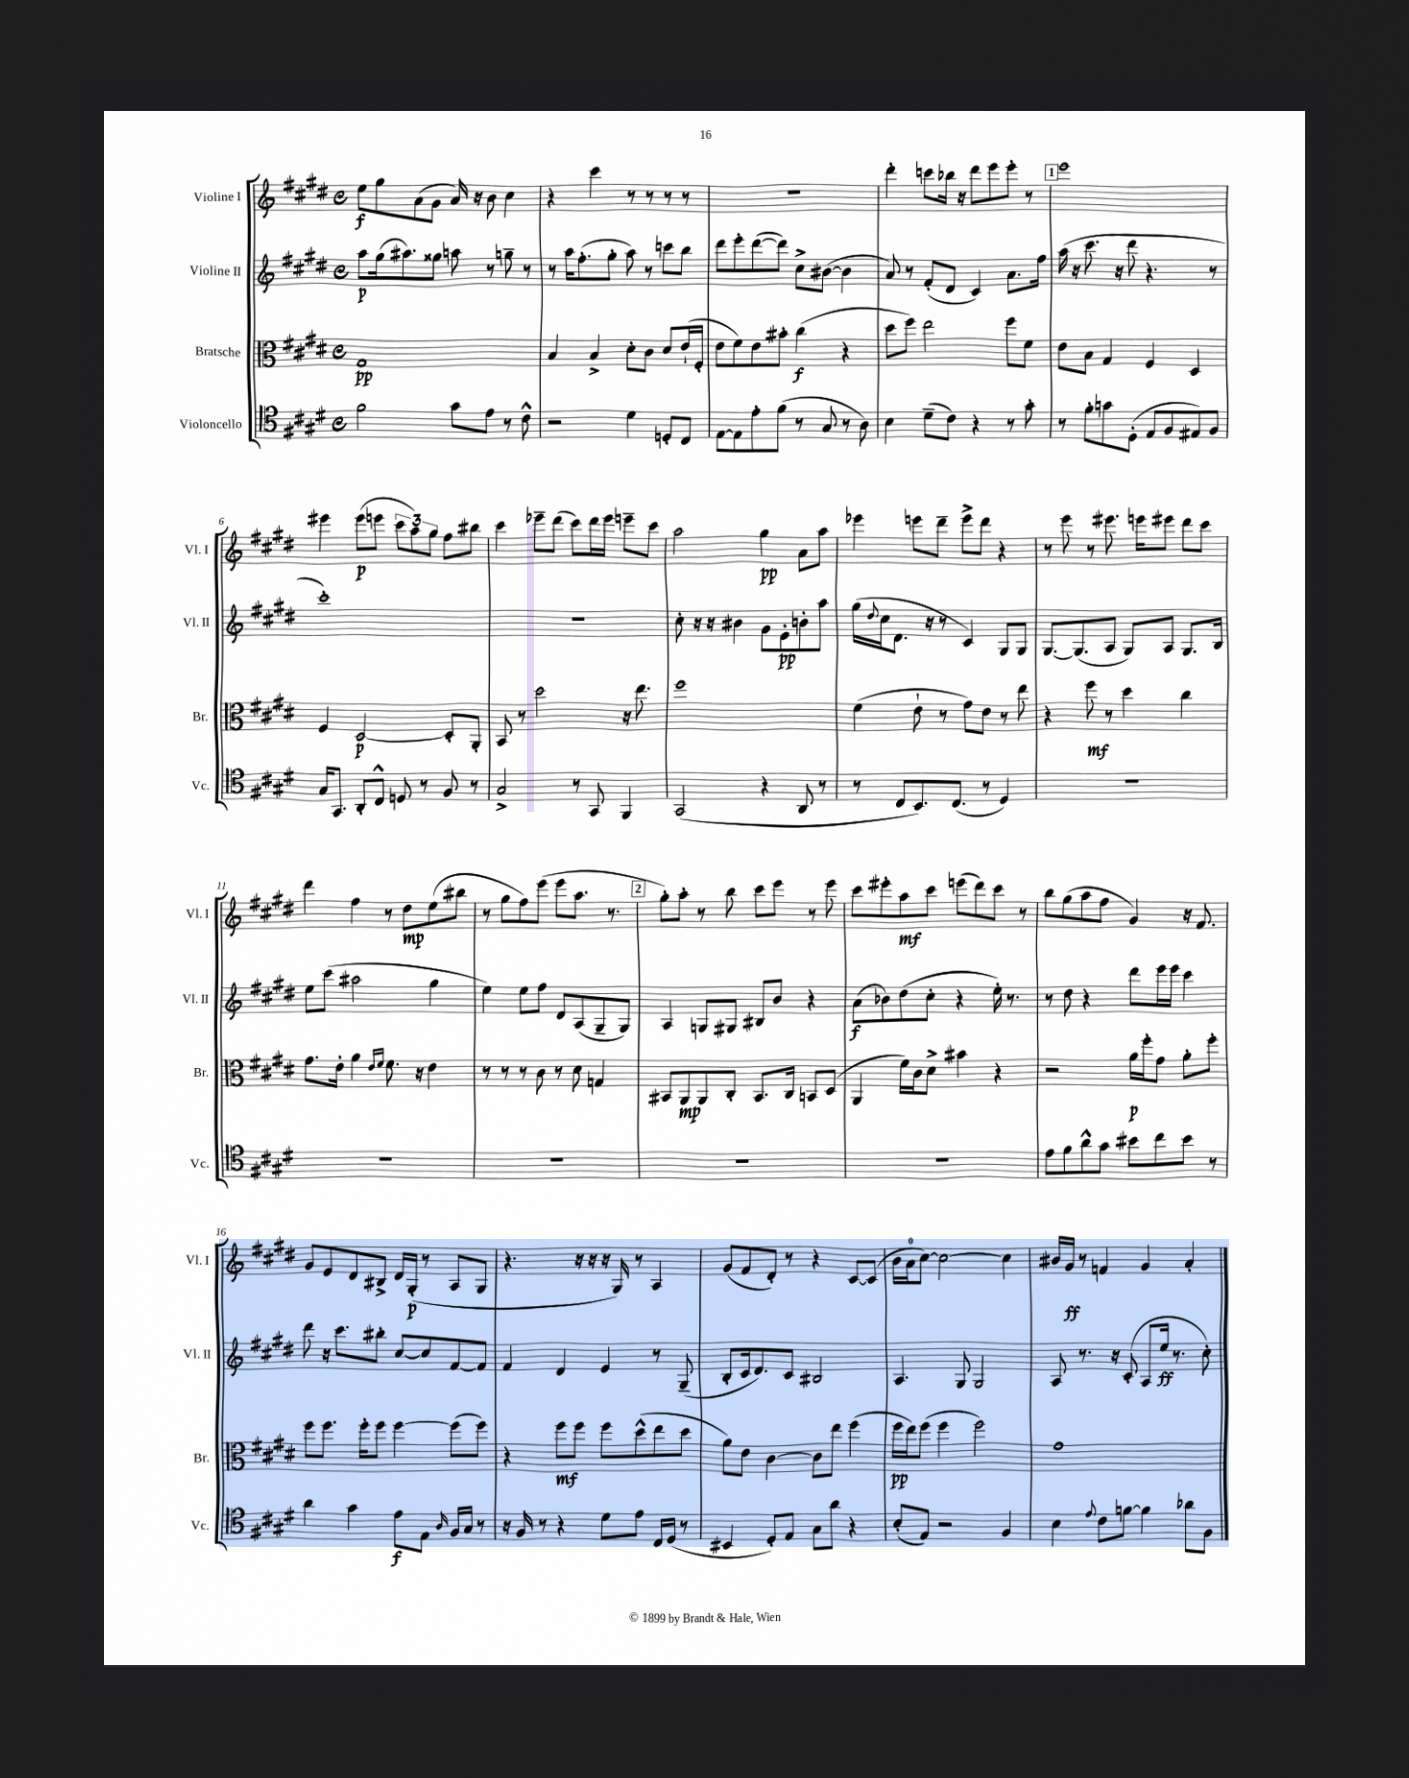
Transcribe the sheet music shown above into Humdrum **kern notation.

**kern	**kern	**kern	**kern
*staff4	*staff3	*staff2	*staff1
*clefC4	*clefC3	*clefG2	*clefG2
*k[f#c#g#d#]	*k[f#c#g#d#]	*k[f#c#g#d#]	*k[f#c#g#d#]
*M4/4	*M4/4	*M4/4	*M4/4
*met(c)	*met(c)	*met(c)	*met(c)
2f#	1G#	8aa	8ee
.	.	(16gg#	8gg#
.	.	8.aa#)	.
.	.	.	(8a
.	.	8gg##	8g#
8g#	.	8aa	16a)
.	.	.	16r
8e	.	8r	8b
8r	.	8gg~	4cc#
8c#^^	.	8r	.
=	=	=	=
2r	4B	8r	4r
.	.	16aa	.
.	.	(8.ff#'	.
.	4B^	.	4ccc#
.	.	8gg#'	.
4d#	8d#'	8aa)	8r
.	8c#	8r	8r
8D'	8d#	8ccc	8r
8C#	(16e`	8bb	8r
.	16F#'	.	.
=	=	=	=
[8E	8e	8ddd#	1r
8E]	8f#)	8eee'	.
8e'	8e	([8ddd#	.
(8f#	8b#'	8ddd#])	.
8r	(4cc#	8cc#^	.
8G#	.	([8b#	.
8r	4r	4b#]	.
8A)	.	.	.
=	=	=	=
4B	8dd#	8a)	4ddd#'
.	8ff#)	8r	.
(8d#~	2ee	(8f#'	8ccc
8c#)	.	8d#	16bb-
.	.	.	16r
4r	.	4c#)	8ddd#
.	.	.	8eee
8r	8ff#	8.a	8eee'
8g#'	8f#	.	8r
.	.	16ff#	.
=	=	=	=
8r	8e	(16aa	1eee
.	.	16r	.
8f#'	8B	8.ccc#	.
8g	4G#	.	.
.	.	16r	.
(8D#'	.	8ddd#	.
8E	4F#	4.r	.
8F#	.	.	.
8E#)	4D#	.	.
8F#	.	8r	.
=	=	=	=
16G#	4F#	1ccc#')	4eee#
8.GG#	.	.	.
8AA'	[2D#	.	(8eee#
8C#^^	.	.	8eee
8D	.	.	12ccc#
.	.	.	12aa)
8r	.	.	.
.	.	.	12gg#
8F#	8D#']	.	8ff#
8r	8AA'	.	8bb#
=	=	=	=
2G#^	8BB	1r	4ccc#
.	8r	.	.
.	2dd#	.	8eee-~
.	.	.	(8ddd#
8r	.	.	8ccc#)
8GG#	.	.	16ddd#
.	.	.	16eee-
4FF#	16r	.	8eee~
.	8.ee	.	.
.	.	.	8ccc#
=	=	=	=
(2GG#	1ff#	8cc#'	2aa
.	.	16r	.
.	.	16r	.
.	.	4b#	.
4r	.	8g#	4gg#
.	.	8e'	.
8AA	.	8b'	8a
8r	.	8aa	8aa
=	=	=	=
8r	(4f#	(16gg#	4eee-
.	.	8qqdd#	.
.	.	16cc#	.
8C#	.	8.d#	.
8.BB)	8e`	.	8eee
.	.	16r	.
.	8r	8r	8ddd#~
(8.C#	.	.	.
.	8g#)	4c#)	8eee^
8r	8e	.	8ddd#
4D#)	8r	8G#	4r
.	8ee	8G#	.
=	=	=	=
1r	4r	[8.G#	8r
.	.	.	8eee
.	.	(8.G#]	.
.	8ff#	.	8r
.	8r	8A	8.eee#
.	4dd#	8G#)	.
.	.	.	16eee
.	.	8A	8eee#
.	4cc#	8.G#	8ddd#
.	.	.	8ccc#
.	.	16B	.
=	=	=	=
1r	8.g#	8ee	4ddd#
.	.	(8ccc#	.
.	16e'	.	.
.	4a	2aa#	4ff#
.	16qqe	.	.
.	16qqf#	.	.
.	8.f#	.	8r
.	.	.	8dd#
.	16r	.	.
.	4e	4gg#	(8ee
.	.	.	8bb#
=	=	=	=
1r	8r	4ee)	8r
.	8r	.	8gg#
.	8r	8ee	8ff#)
.	8c#	8ff#	(8eee
.	8r	8d#	8eee
.	8d#	(8A	8.aa
.	4G	8G#~	.
.	.	.	8.r
.	.	8G#)	.
=	=	=	=
1r	8BB#	4A	8gg#')
.	8AA	.	8aa'
.	8AA	8G	8r
.	8C#'	8G#	8bb
.	8.BB#	8B#	8ccc#
.	.	8b	8eee
.	16C#	.	.
.	8BB	4r	8r
.	(8D#	.	8eee
=	=	=	=
1r	4AA	(8a	8ccc#
.	.	8b-)	8eee#'
.	16f#)	(8dd#	8aa
.	16c#	.	.
.	8d#^	8cc#'	8ccc#
.	4b#	4r	(8eee
.	.	.	8ddd#)
.	4r	16ee')	8ccc#
.	.	8.r	.
.	.	.	8r
=	=	=	=
8e	2r	8r	8bb
8f#	.	8dd#	(8gg#
8a^^	.	4r	8aa
8g#	.	.	8ff#
8b#	16a	8ddd#	4g#)
.	16ff#'	.	.
8cc#	8g#	16eee	.
.	.	16eee	.
8b#	8a'	4ccc#	16r
.	.	.	8.f#
8r	8ff#'	.	.
=	=	=	=
4a	8ff#	8ddd#	8g#
.	8.ff#	16r	8e
.	.	8.ccc#	.
4g#	.	.	8d#
.	16ff#'	.	.
.	8ff#	8bb#'	8B#^
8e	[4ff#	[8cc#	16d#
.	.	.	(16G#'
8E	.	8cc#]	8r
16qqA	.	.	.
16F#	(8ff#]	[8f#	8A
16G#	.	.	.
8r	8ff#)	8f#]	8G#
=	=	=	=
16r	4r	4f#	4.r
16F#	.	.	.
8r	.	.	.
4r	8ff#	4d#	.
.	8ff#	.	16r
.	.	.	16r
8d#	8ff#	4e	16r
.	.	.	16G#)
8e	(8dd#^^	.	8r
16C#	8ee	8r	4A
(16D#	.	.	.
8r	8dd#	(8G#~	.
=	=	=	=
4BB#	8a)	8B'	(8g#
.	8e	16c#	8f#
.	.	8.d#)	.
8D#')	[4c#	.	8d#')
8E	.	8c#	8r
8G#	8c#]	2B#	4r
8a	8ee	.	.
4r	(4ff#	.	[8c#
.	.	.	(8c#]
=	=	=	=
(8B'	16ff#	4.A	16b
.	16ee)	.	16a
8E)	(8ff#	.	[8cc#)
2r	4ff#	.	2cc#_
.	.	8G#	.
.	2ff#)	2G#	.
4F#	.	.	4cc#]
=	=	=	=
4B	1g#	8A	16b#
.	.	.	16g#
.	.	8.r	8r
8qqe	.	.	.
8c#	.	.	4f
.	.	16r	.
[8f	.	(8c#'	.
4f]	.	8A	4g#
.	.	16ee	.
.	.	8.r	.
8a-	.	.	4a'
8F#	.	8cc#')	.
==	==	==	==
*-	*-	*-	*-
